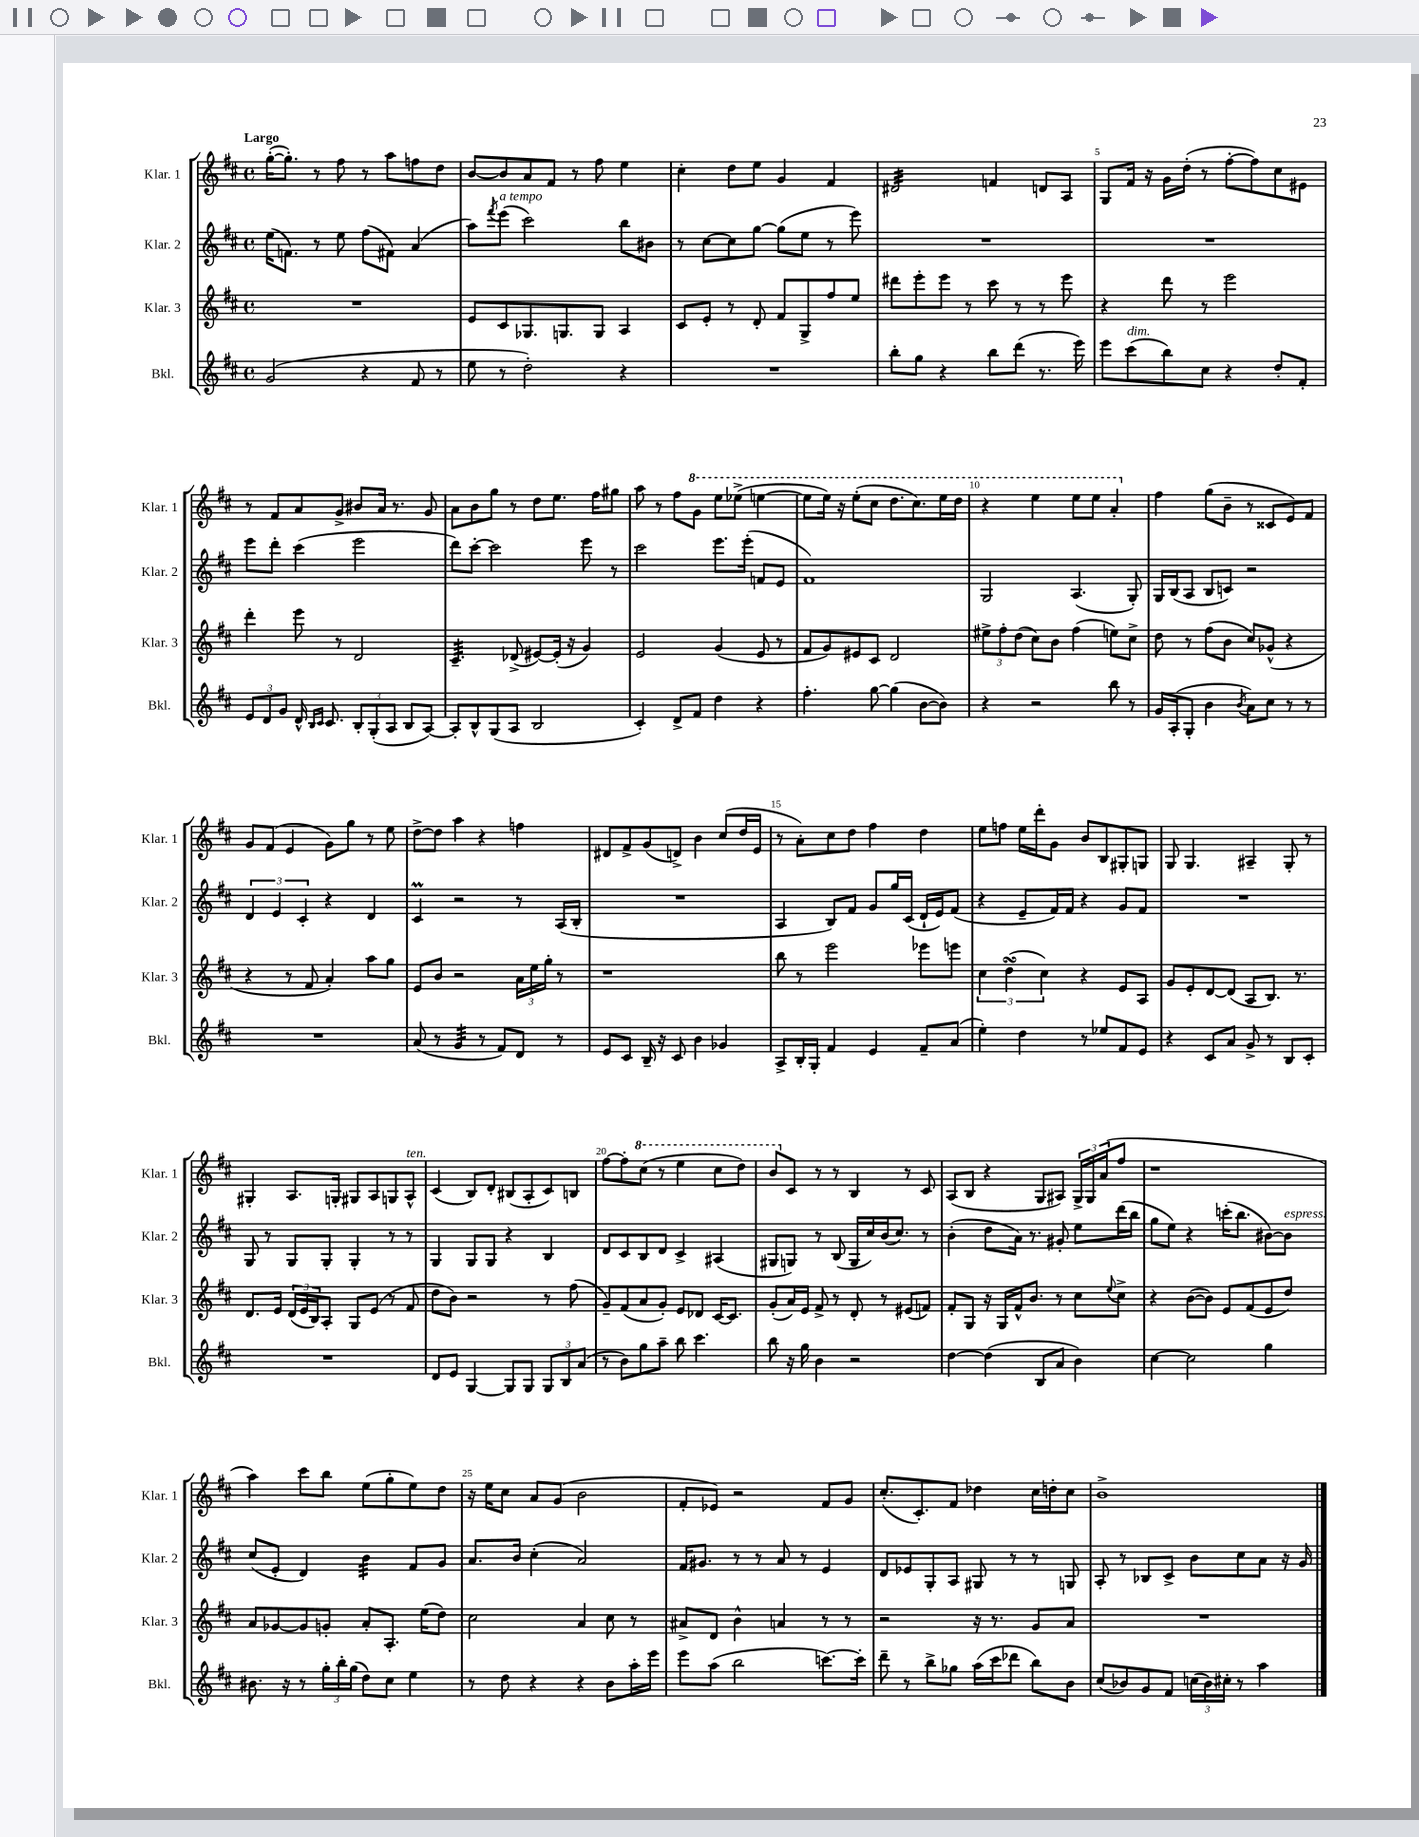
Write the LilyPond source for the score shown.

<<
\new StaffGroup <<
\new Staff = "s0" \with { instrumentName = "Klar. 1" shortInstrumentName = "Klar. 1" } {
    \clef treble \key d \major \defaultTimeSignature \time 4/4 \tempo "Largo"
    g''16~-.( g''8.-.) r8 fis''8 r8 a''8 f''8 d''8 |
    b'8~ b'8 a'8 fis'8 r8 fis''8 e''4 |
    cis''4-. d''8 e''8 g'4 fis'4 |
    dis'2:32 f'4 d'8 a8 |
    g8 fis'16 r16 g'16 d''16-.( r8 fis''8~-. fis''8) cis''8 eis'8 |
    r8 fis'8 a'8 g'8-> bis'8 a'16 r8. g'8 |
    a'8 b'8 g''8 r8 d''8 e''8. fis''16 gis''8 |
    a''8 r8 fis''8 \ottava #1 g''8 e'''8 ees'''8->( e'''4~ |
    e'''8 e'''16) r16 e'''8-.( cis'''8 d'''8. cis'''8.) e'''16 d'''16 |
    r4 e'''4 e'''8 e'''8 a''4-. \ottava #0 |
    fis''4 g''8( b'8-- r8 cisis'8 e'8) fis'8 |
    g'8 fis'8( e'4 g'8) g''8 r8 e''8 |
    d''8~-> d''8 a''4 r4 f''4 |
    dis'8 fis'8-> g'8( d'8->) b'4 cis''8( d''16 e'16 |
    r8 a'8-.) cis''8 d''8 fis''4 d''4 |
    e''8 f''8 e''16 d'''16-. g'8 b'8 b8 gis8-. g8 |
    g8 g4. ais4-- g8-. r8 |
    gis4-. a8. g16-. gis8 a8 g8 a8-^^\markup { \italic "ten." } |
    cis'4( b8) d'8-. bis8( a8-. cis'8) b8 |
    fis''8~ fis''8-. \ottava #1 cis'''8( r8 e'''4 cis'''8 d'''8) |
    b''8 \ottava #0 cis'8 r8 r8 b4 r8 cis'8 |
    a8( b8 r4 g8 ais8) \tuplet 3/2 { g16-> g16 a'16( } fis''8 |
    r1 |
    a''4) cis'''8 b''8 e''8( g''8-. e''8) d''8 |
    r16 e''16 cis''8 a'8 g'8( b'2 |
    fis'8-. ees'8) r2 fis'8 g'8 |
    cis''8.-.( cis'8.-.) fis'8 des''4 cis''16 d''16-. cis''8 |
    b'1-> \bar "|." |
}
\new Staff = "s1" \with { instrumentName = "Klar. 2" shortInstrumentName = "Klar. 2" } {
    \clef treble \key d \major \defaultTimeSignature \time 4/4
    e''16( f'8.) r8 e''8 fis''8( fis'8) a'4( |
    a''8) \acciaccatura { fis'''8 } e'''8^\markup { \italic "a tempo" }( cis'''2) b''8 bis'8 |
    r8 cis''8~ cis''8 g''8~ g''8( e''8 r8 e'''8) |
    R1 |
    R1 |
    e'''8 d'''8-. cis'''4( e'''2 |
    d'''8) cis'''8~-. cis'''2 e'''8 r8 |
    cis'''2 e'''8. e'''16-.( f'8 e'8 |
    fis'1) |
    g2 a4.( g8-.) |
    g16 b16( a8 b8 c'8) r2 |
    \tuplet 3/2 { d'4 e'4 cis'4-. } r4 d'4 |
    cis'4\prall r2 r8 a16( b16-. |
    R1 |
    a4 b8) fis'8 g'8 g''16 cis'16( d'16-! e'16) fis'8( |
    r4 e'8-- fis'16) fis'16 r4 g'8 fis'8 |
    R1 |
    g8 r8 g8 g8-. g4-. r8 r8 |
    g4 g8 g8 r4 b4 |
    d'8 cis'8 b8 d'8 cis'4-> ais4( |
    gis8 g8) r8 b8( g16 cis''16) b'16( cis''8.) r8 |
    b'4-.( d''8 a'16) r8. gis'8-. e''8 d'''16( b''16 |
    g''8 e''8) r4 c'''16-.( b''8. bis'8~) bis'8^\markup { \italic "espress." } |
    cis''8( e'8-. d'4) b'4:32 fis'8 g'8 |
    a'8. b'16 cis''4-.( a'2) |
    fis'16 gis'8. r8 r8 a'8 r8 e'4 |
    d'8 ees'8 g8-. a8 gis8 r8 r8 g8 |
    a8-. r8 bes8 cis'8-> b'8 cis''8 a'8 r16 g'16 \bar "|." |
}
\new Staff = "s2" \with { instrumentName = "Klar. 3" shortInstrumentName = "Klar. 3" } {
    \clef treble \key d \major \defaultTimeSignature \time 4/4
    R1 |
    e'8 cis'8 ges8. g8. g8 a4 |
    cis'8 e'8-. r8 d'8-. fis'8 g8-> fis''8 e''8 |
    dis'''8 e'''8-. e'''8 r8 cis'''8 r8 r8 e'''8 |
    r4 d'''8 r8 e'''2 |
    d'''4-. e'''8 r8 d'2 |
    cis'4.:32-- des'8->( eis'8~) eis'16-.( r16 g'4) |
    e'2 g'4( e'8 r8 |
    fis'8 g'8) eis'8 cis'8 d'2 |
    \tuplet 3/2 { eis''8-> fis''8-. d''8( } cis''8) b'8 fis''4( e''8) cis''8-> |
    d''8 r8 fis''8( b'8 cis''8) ges'8-^( r4 |
    r4 r8 fis'8 a'4-.) a''8 g''8 |
    e'8 b'8 r2 \tuplet 3/2 { a'16 e''16 g''16-. } r8 |
    r1 |
    b''8 r8 e'''2 ees'''8 e'''8 |
    \tuplet 3/2 { cis''4 d''4\turn( cis''4) } r4 e'8 a8 |
    g'8 e'8-. d'8~ d'8( a8 b8.) r8. |
    d'8. e'16 \tuplet 3/2 { d'16( e'16 b16) } a8-. g8 e'8( r8 fis'8 |
    d''8 b'8) r2 r8 fis''8( |
    g'8--) fis'8( a'8 g'8-.) e'8 des'8 cis'16~ cis'8. |
    g'8-.( a'16) e'16 fis'8-> r8 d'8-. r8 eis'8( f'8) |
    fis'8-. g8 r16 g16 fis'16-^ b'8. r8 cis''8 \appoggiatura { e''8 } cis''8-> |
    r4 b'8~( b'8) e'8 fis'8( e'8 d''8) |
    a'8 ges'8~ ges'8 g'8-. a'8-. a8.-. e''16( d''8) |
    cis''2 a'4 cis''8 r8 |
    ais'8-> d'8 b'4-^ a'4 r8 r8 |
    r2 r16 r8. g'8 a'8 |
    R1 \bar "|." |
}
\new Staff = "s3" \with { instrumentName = "Bkl." shortInstrumentName = "Bkl." } {
    \clef treble \key d \major \defaultTimeSignature \time 4/4
    g'2( r4 fis'8 r8 |
    e''8 r8 d''2-.) r4 |
    R1 |
    b''8-. g''8 r4 b''8 d'''8( r8. e'''16) |
    e'''8 cis'''8^\markup { \italic "dim." }( b''8) cis''8 r4 d''8-. fis'8-. |
    \tuplet 3/2 { e'8 d'8 g'8 } d'16-^ \grace { b16 cis'16 } cis'8. \tuplet 3/2 { b8-. g8-.( a8 } b8 a8~) |
    a8-. b8-^ g8( a8 b2 |
    cis'4-.) d'8-> fis'8 d''4 r4 |
    fis''4.-. g''8~ g''4( b'8~ b'8) |
    r4 r2 b''8 r8 |
    g'16 a16-.( g8-. b'4 \acciaccatura { b'8 } a'8) cis''8 r8 r8 |
    R1 |
    a'8( r8 g'4:32 r8 fis'8) d'8 r8 |
    e'8 cis'8 b16-- r16 cis'8 b'4 ges'4 |
    a8-> b16-. g16-. fis'4 e'4 fis'8-- a'8( |
    e''4-.) d''4 r8 ees''8 fis'8 e'8 |
    r4 cis'8 a'8 g'8-> r8 b8 cis'8-. |
    R1 |
    d'8 e'8 g4~ g8 g8 \tuplet 3/2 { g8 b8 a'8( } |
    r8 b'8) g''8 a''8-- b''8 cis'''4. |
    b''8 r16 g''16 b'4 r2 |
    d''4~ d''4( b8 a'8 b'4) |
    cis''4~ cis''2 g''4 |
    bis'8. r16 r8 \tuplet 3/2 { g''16-. b''16-. g''16( } d''8) cis''8 e''4 |
    r8 d''8 r4 r4 b'8 a''16-. e'''16 |
    e'''8 a''8( b''2 c'''8.~) c'''16-. |
    d'''8-- r8 b''8-> ges''8 a''16( cis'''16 des'''8 b''8) b'8 |
    cis''8( bes'8) g'8 fis'8 \tuplet 3/2 { c''16( bes'16) cis''16-. } r8 a''4 \bar "|." |
}
>>
>>
\layout { \context { \Score \override BarNumber.break-visibility = ##(#f #t #t) barNumberVisibility = #(every-nth-bar-number-visible 5) } }
